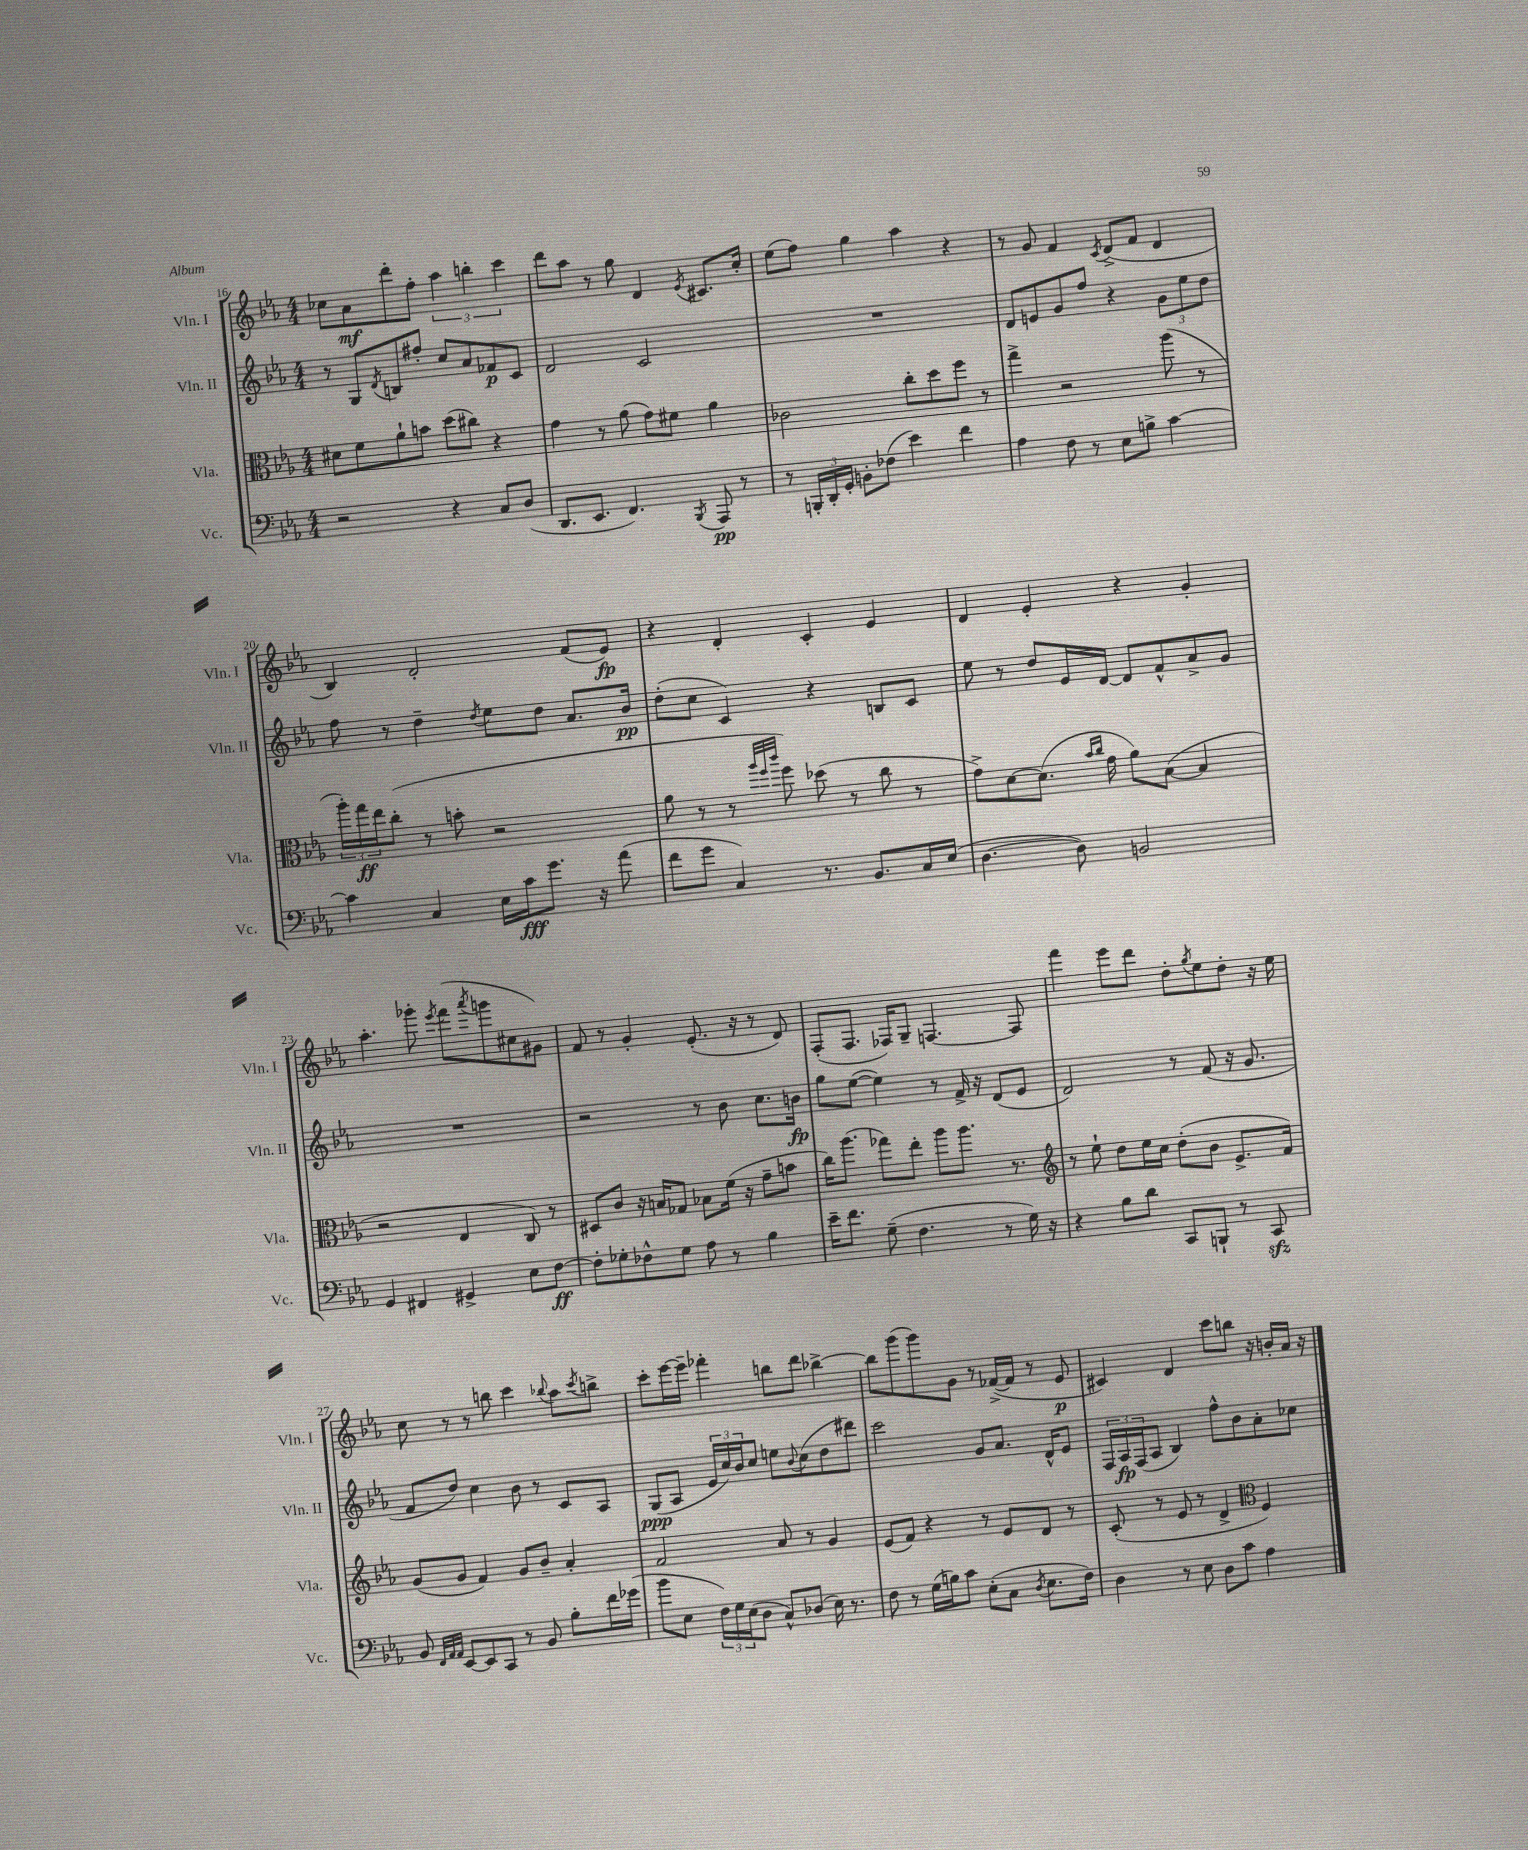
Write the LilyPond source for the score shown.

<<
\new StaffGroup <<
\new Staff = "s0" \with { instrumentName = "Vln. I" shortInstrumentName = "Vln. I" } {
    \clef treble \key ees \major \numericTimeSignature \time 4/4
    ces''8 aes'8\mf d'''8-. f''8-. \tuplet 3/2 { aes''4 b''4-. c'''4 } |
    d'''8 aes''8 r8 g''8 d'4 \acciaccatura { ees'8 } cis'8. c''16-. |
    ees''8( f''8) g''4 aes''4 r4 |
    r8 g'8 f'4 \acciaccatura { c'8 } d'8->( f'8 d'4 |
    bes4) d'2-. f'8( ees'8\fp) |
    r4 d'4-. c'4-. ees'4 |
    d'4 ees'4-. r4 g'4-. |
    aes''4.-. ges'''8-. \acciaccatura { ees'''8 } f'''8( \acciaccatura { aes'''8 } g'''8 cis''8 gis'8) |
    f'8 r8 g'4-. ees'8.-.( r16 r8 d'8) |
    f8-.( f8. fes16) g8-- f4.~ f8 |
    f'''4 ees'''8 d'''8 d''8-. \acciaccatura { g''8 } ees''8 d''8-. r16 ees''16 |
    c''8 r8 r8 b''8 c'''4 \appoggiatura { bes''8 } aes''8 \acciaccatura { c'''8 } b''8-> |
    c'''8-. ees'''16~ ees'''16-- fes'''4-. b''8 d'''8 bes''4~-> |
    bes''8 g'''8( g'''8) g'8 r8 fes'16~->( fes'16 r8 ees'8\p |
    cis'4) d'4 c'''8 b''8 r16 b'16-. aes'16 r16 \bar "|." |
}
\new Staff = "s1" \with { instrumentName = "Vln. II" shortInstrumentName = "Vln. II" } {
    \clef treble \key ees \major \numericTimeSignature \time 4/4
    r8 g8 \acciaccatura { d'8 } b8 fis''8-. c''8 aes'8 fes'8\p c'8 |
    d'2 c'2 |
    R1 |
    d'8 e'8 g'8 f''8 r4 \tuplet 3/2 { g'8 ees''8 d''8 } |
    f''8 r8 d''4-- \acciaccatura { d''8 } ees''8 d''8 aes'8. bes'16\pp |
    d''8-.( c''8 c'4) r4 b8 c'8 |
    ees''8 r8 d''8 ees'16 d'16~ d'8 f'8-^ aes'8-> g'8 |
    R1 |
    r2 r8 bes'8 c''8. b'16\fp |
    g''8 ees''8~( ees''4) r8 f'16-> r16 d'8( ees'8 |
    d'2) r8 f'8( r16 g'8. |
    f'8 d''8) c''4 bes'8 r8 c'8 aes8 |
    g8\ppp( aes8 \tuplet 3/2 { ees'16 c''16) bes'16 } c''8 e''8 \appoggiatura { bes'8 } c''8( d''8 dis'''8) |
    c'''2 g'8 aes'8. d'16-^ ees'8 |
    \tuplet 3/2 { f16 aes16\fp f16( } aes8 bes4) f''8-^ bes'8 aes'8-. ces''8 \bar "|." |
}
\new Staff = "s2" \with { instrumentName = "Vla." shortInstrumentName = "Vla." } {
    \clef alto \key ees \major \numericTimeSignature \time 4/4
    dis'8 f'8 aes'8-! b'8 d''8( cis''8) r4 |
    g'4 r8 aes'8( g'8) fis'8 aes'4 |
    ces'2 c''8-. d''8 f''8 r8 |
    g''4-> r2 aes''8( r8 |
    \tuplet 3/2 { aes''16-.) g''16\ff ees''16 } c''8-.( r8 b'8-. r2 |
    aes'8 r8 r8 \grace { aes''32 f''32 c'''32 } f''8) des''8( r8 c''8 r8 |
    g'8->) d'8~ d'8.( \grace { bes'16 c''16 } g'16 aes'8) bes8~( bes4 |
    r2 ees4 c8) r8 |
    dis8 c'8 r16 b16 ges8 bes8 f'16( r16 g'8-- b'8 |
    c''16) aes''8.( ges''8) ees''8-. aes''8 aes''8. r8. |
    \clef treble r8 ees''8-! d''8 ees''16 c''16 d''8-.( bes'8 ees'8.-> f'16) |
    g'8( g'8 f'4) g'8 bes'8-- aes'4-. |
    f'2 aes'8 r8 g'4 |
    ees'8( f'8) r4 r8 ees'8 d'8 r8 |
    c'8-.( r8 ees'8 r8 d'4-> \clef alto f4) \bar "|." |
}
\new Staff = "s3" \with { instrumentName = "Vc." shortInstrumentName = "Vc." } {
    \clef bass \key ees \major \numericTimeSignature \time 4/4
    r2 r4 c8 d8( |
    d,8. ees,8. f,4.) \acciaccatura { bes,,8 } aes,,8\pp r8 |
    r8 \tuplet 3/2 { b,,16-. d,16-. g,16-. } b,8-. fes8( ees'4) f'4 |
    aes4 f8 r8 ees8 b8-> c'4~ |
    c'4 c4 ees16 c'16\fff g'8. r16 aes'8( |
    f'8 g'8 c4) r8. bes,8. c16 ees16( |
    d4.~ d8) b,2 |
    g,4 fis,4 gis,4-> ees8 f8~\ff |
    f8-. ges8-. fes8-^ ges8 aes8 r8 bes4 |
    ees'16-- f'8. g8--( f4. r8 g16) r16 |
    r4 bes8 d'8 c,8 b,,8-! r8 c,8\sfz |
    bes,8 \grace { f,32 aes,32 aes,32 } ees,8~ ees,8 c,8 r8 bes,8 bes8-. f'16 ges'16( |
    bes'8 ees8 \tuplet 3/2 { f16) g16 ees16( } d8 c8-^) des8( ees16) r8. |
    f8 r8 g16( b16) c'8 ees8-.( c8 \acciaccatura { d8 } ees8. f16) |
    d4 r8 ees8 d8 c'8 aes4 \bar "|." |
}
>>
>>
\layout { \context { \Score currentBarNumber = #16 } }
